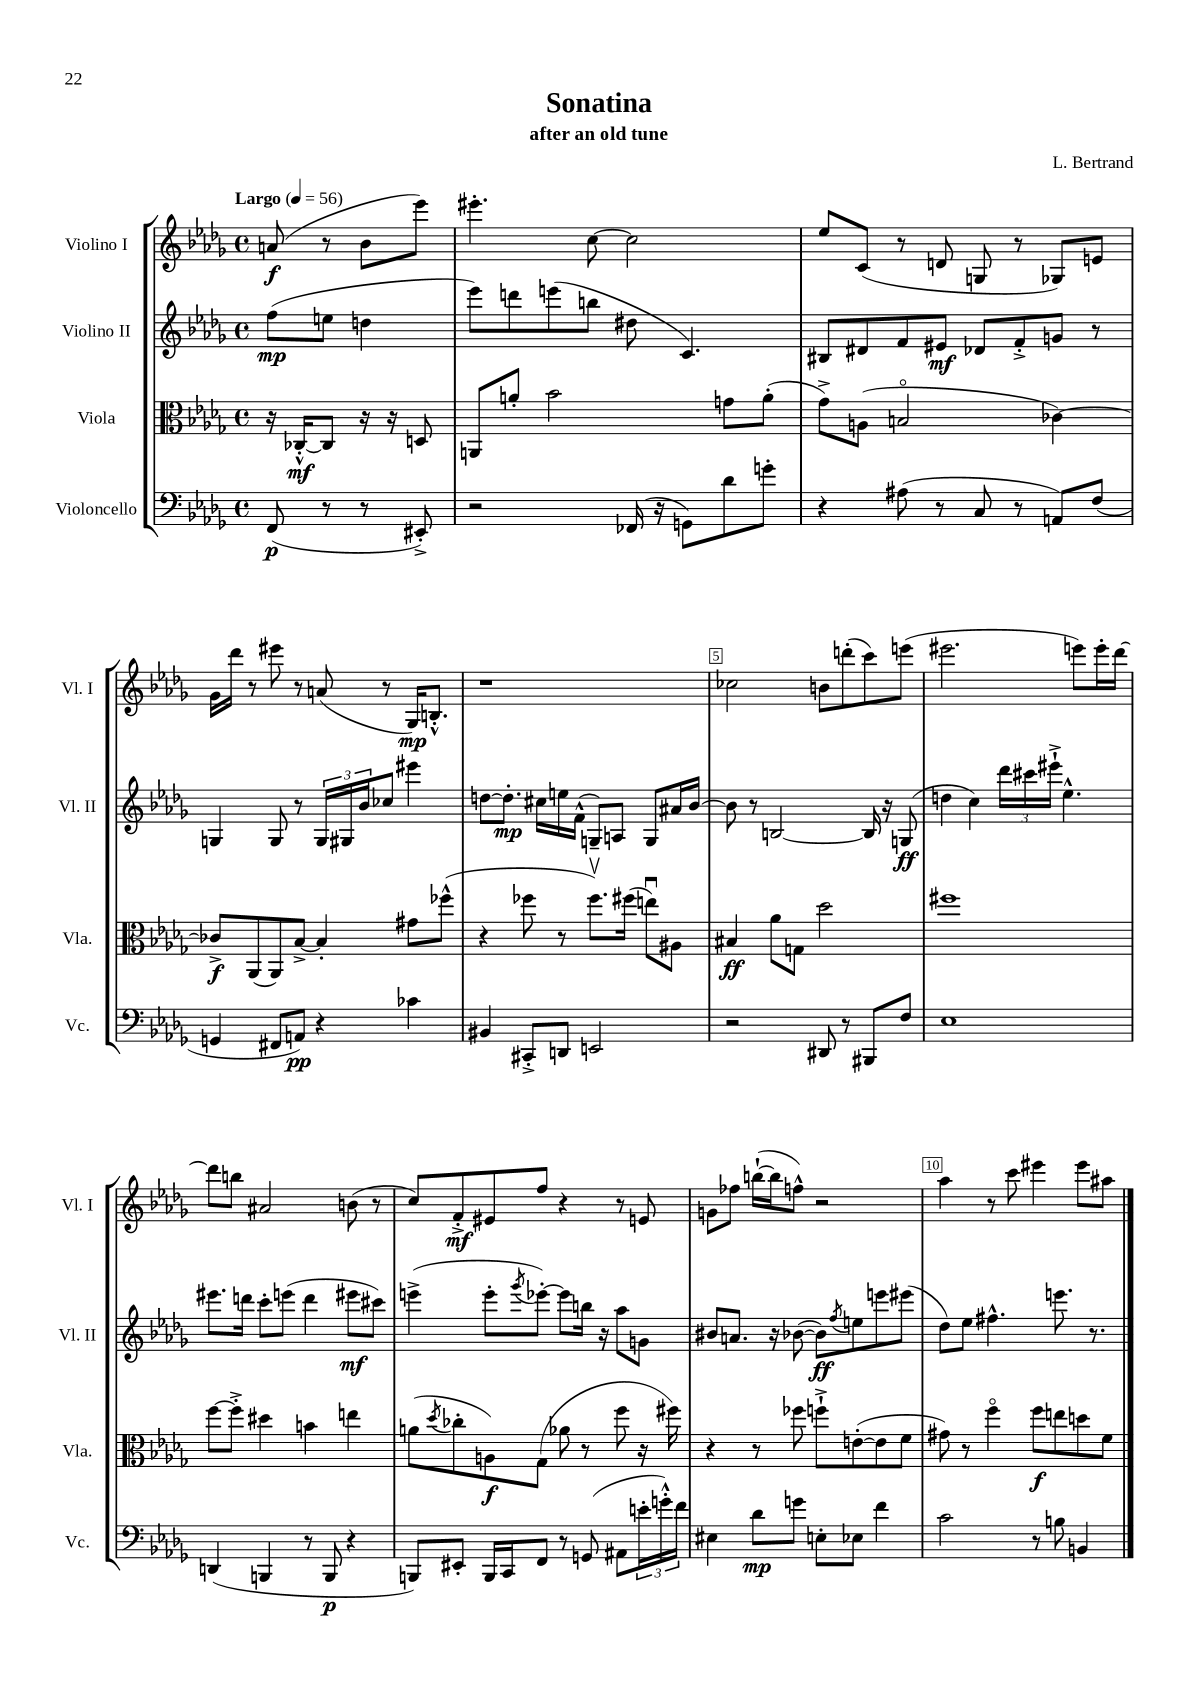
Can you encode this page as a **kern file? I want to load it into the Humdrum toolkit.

**kern	**kern	**kern	**kern
*staff4	*staff3	*staff2	*staff1
*clefF4	*clefC3	*clefG2	*clefG2
*k[b-e-a-d-g-]	*k[b-e-a-d-g-]	*k[b-e-a-d-g-]	*k[b-e-a-d-g-]
*M4/4	*M4/4	*M4/4	*M4/4
*met(c)	*met(c)	*met(c)	*met(c)
*MM56	*MM56	*MM56	*MM56
(8FF	16r	(8ff	(8a
.	[16C-'^^	.	.
8r	8C-]	8ee	8r
8r	16r	4dd	8b-
.	16r	.	.
8EE#'^)	8D	.	8eee-)
=	=	=	=
2r	8AA	8eee-)	4.eee#'
.	8a'	8ddd	.
.	2b-	(8eee	.
.	.	8bb	[8cc
(16FF-	.	8dd#	2cc]
16r	.	.	.
8GG)	.	4.c)	.
8d-	8g	.	.
8g'	(8a'	.	.
=	=	=	=
4r	8g-^)	8B#	8ee-
.	(8A	8d#	(8c
(8A#	2Bo	8f	8r
8r	.	8e#	8d
8C	.	8d-	8G
8r	.	8f'^	8r
8AA)	[4c-)	8g	8G-)
(8F	.	8r	8e
=	=	=	=
4GG	8c-^]	4G	16g-
.	.	.	16ddd-
.	(8AA-	.	8r
8FF#	8AA-)	8G	8eee#
8AA)	[8B-^	8r	8r
4r	4B-']	24G	(8a
.	.	24G#	.
.	.	24b-	.
.	.	8cc-	8r
4c-	8g#	4eee#	16G-)
.	.	.	8.B'^^
.	(8ff-^^	.	.
=	=	=	=
4BB#	4r	[8dd	1r
.	.	8.dd']	.
8CC#'^	8ff-	.	.
.	.	16cc#	.
8DD	8r	16ee	.
.	.	(16f^^	.
2EE	8.ff-v)	8G~)	.
.	.	8A	.
.	(16ff#	.	.
.	8eeu)	8G	.
.	8A#	16a#	.
.	.	[16b-	.
=	=	=	=
2r	4B#	8b-]	2cc-
.	.	8r	.
.	8a-	[2B	.
.	8G	.	.
8DD#	2dd-	.	8b
8r	.	.	(8ddd'
8BBB#	.	16B]	8ccc)
.	.	16r	.
8F	.	(8G	(8eee
=	=	=	=
1E-	1ff#	4dd	2.eee#
.	.	4cc)	.
.	.	24ddd-	.
.	.	24ccc#	.
.	.	24eee#`^	.
.	.	4.ee-^^	.
.	.	.	8eee)
.	.	.	16eee'
.	.	.	[16ddd-
=	=	=	=
(4DD	[8ff	8.eee#	8ddd-]
.	8ff'^]	.	8bb
.	.	16ddd	.
4BBB	4dd#	8ccc'	2a#
.	.	(8eee	.
8r	4b	4ddd	.
8BBB	.	.	.
4r	4ee	8eee#	(8b
.	.	8ccc#)	8r
=	=	=	=
8BBB)	(8a	(4eee^	8cc)
.	8qdd-	.	.
8EE#'	8cc-'	.	8f'^
16BBB	8A)	8eee'	8e#
16CC	.	.	.
.	.	8qggg-	.
8FF	(8G-	[8eee-')	8ff
8r	8a-	8eee-]	4r
(8GG	8r	16bb	.
.	.	16r	.
8AA#	8ff	8aa-	8r
24e'	16r	8g	8e
24g'^^)	.	.	.
.	16ff#)	.	.
24f	.	.	.
=	=	=	=
4E#	4r	8b#	8g
.	.	8.a	8ff-
8d-	8r	.	([16bb`
.	.	16r	16bb]
8g	8ff-	([8b-	8ff^^)
8E'	8ff`^	8b-])	2r
.	.	8qff	.
8E-	([8e'	8ee	.
4f	8e]	8eee	.
.	8f	(8eee#	.
=	=	=	=
2c	8g#)	8dd-)	4aa-
.	8r	8ee-	.
.	4ffo	4.ff#^^	8r
.	.	.	8ccc
8r	8ff	.	4eee#
8B	8ee	8.eee	.
4BB	8dd	.	8eee#
.	.	8.r	.
.	8f	.	8aa#
==	==	==	==
*-	*-	*-	*-
